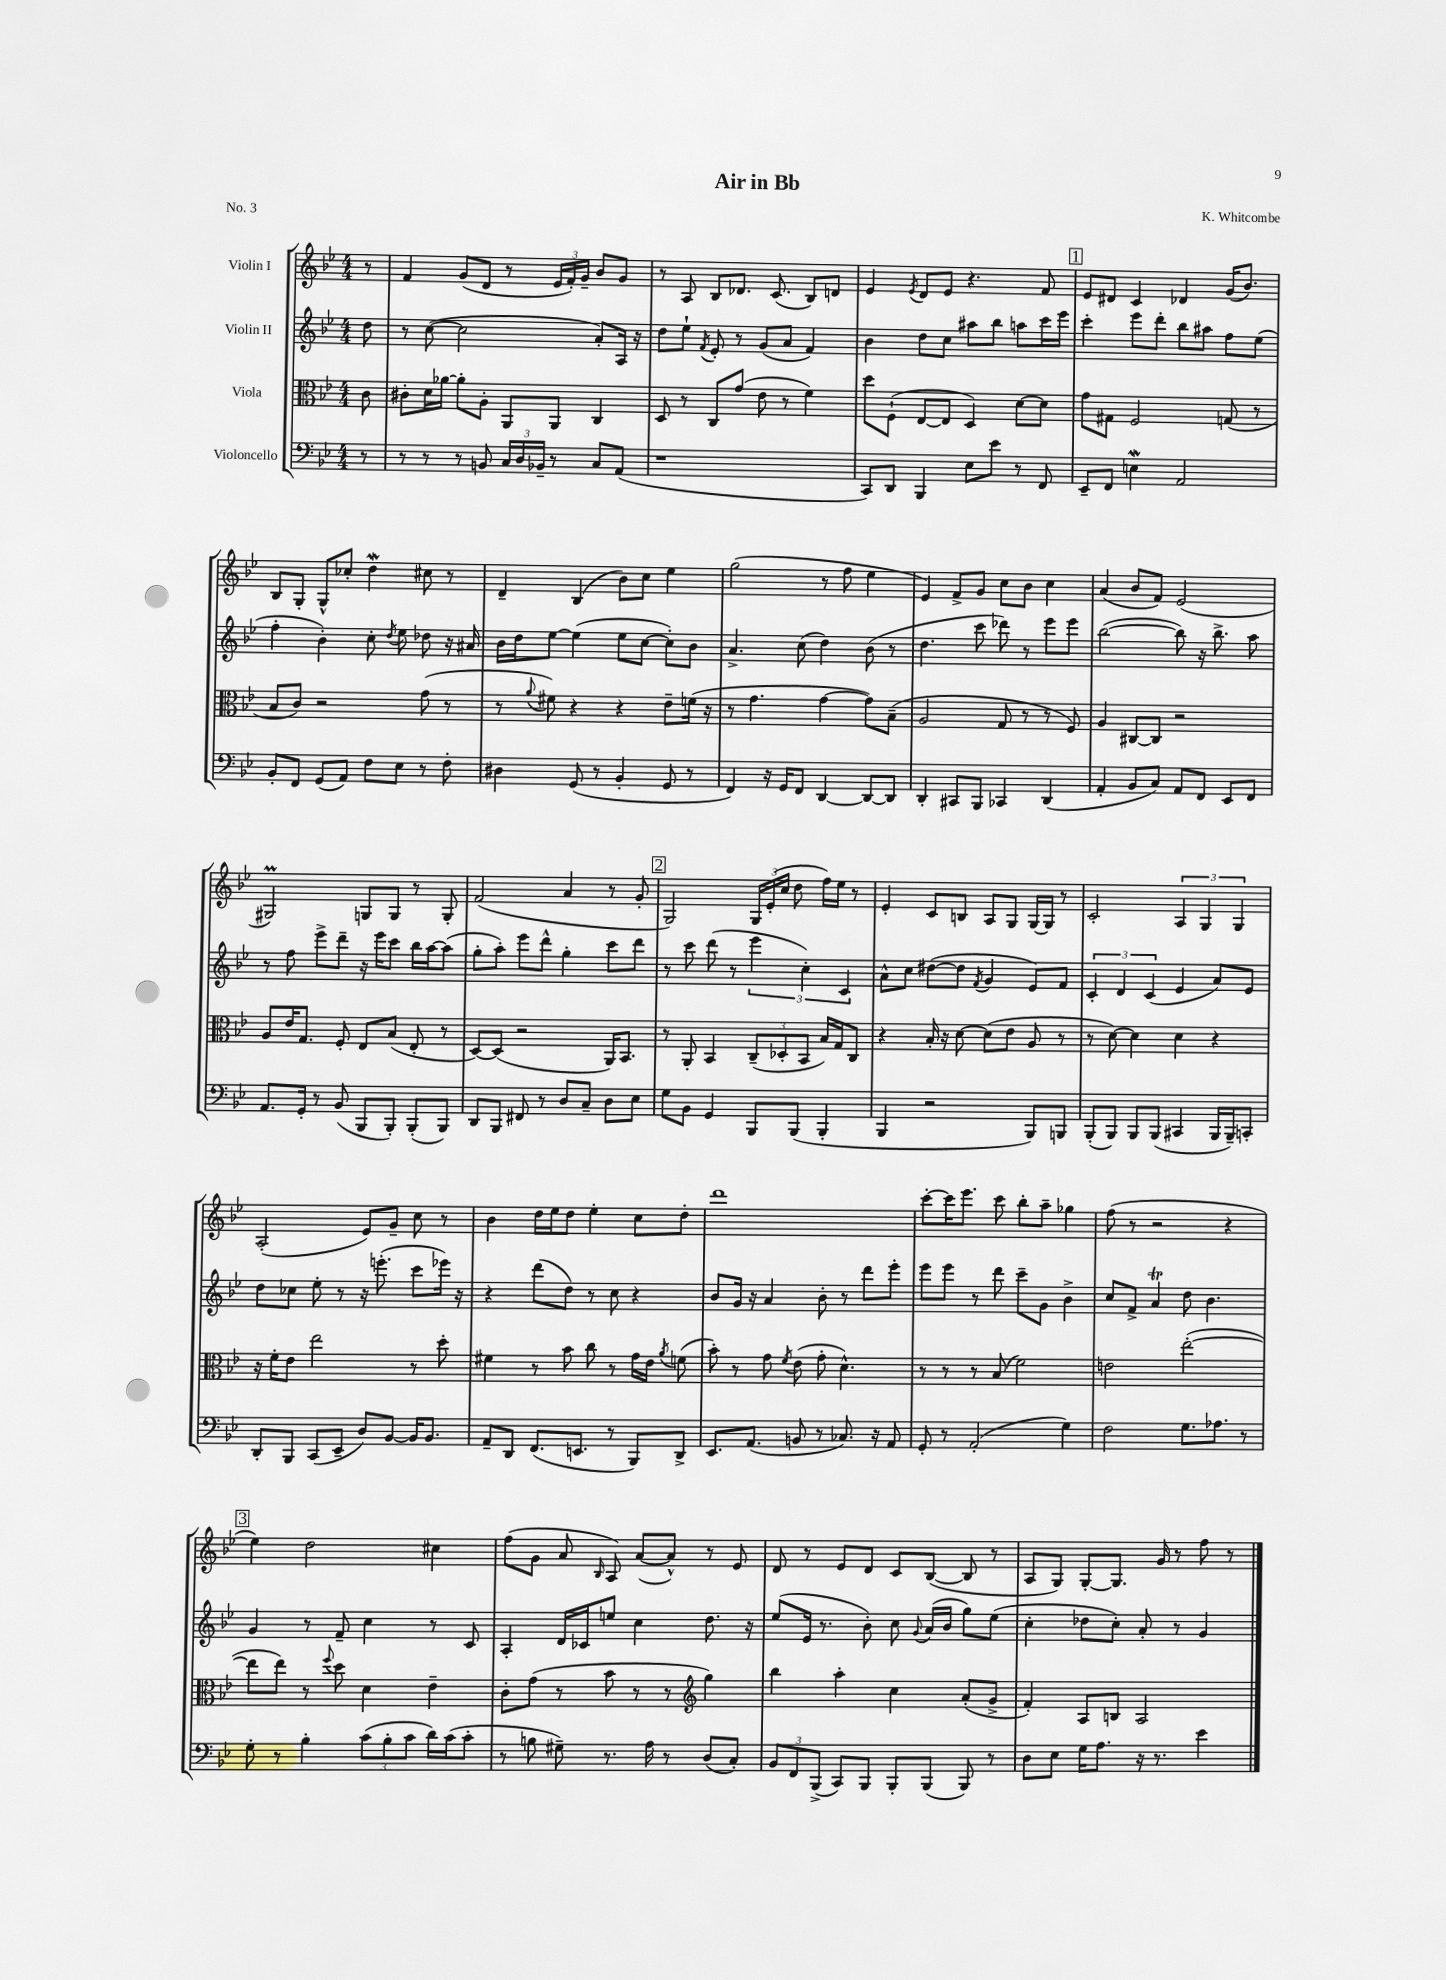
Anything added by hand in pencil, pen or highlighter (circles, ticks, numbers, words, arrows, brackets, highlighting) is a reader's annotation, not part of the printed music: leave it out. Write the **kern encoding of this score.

**kern	**kern	**kern	**kern
*part4	*part3	*part2	*part1
*staff4	*staff3	*staff2	*staff1
*I"Violoncello	*I"Viola	*I"Violin II	*I"Violin I
*clefF4	*clefC3	*clefG2	*clefG2
*k[b-e-]	*k[b-e-]	*k[b-e-]	*k[b-e-]
*M4/4	*M4/4	*M4/4	*M4/4
=	=	=	=
8r	8c\	8dd\	8r
=1	=1	=1	=1
8r	8c#X'\L	8r	4f/
8r	16d\L	([8cc\	.
.	[16a-X\JJ	.	.
8r	8a-'\L]	2cc\]	(8g/L
8BBn/	8A'\J	.	8d/J
24C/LL	8AA/L	.	8r
24D/	.	.	.
24BB-X~/JJ	.	.	.
8r	8AA/J	.	24e-/LL
.	.	.	24f'/)
.	.	.	24g~/JJ
8C/L	4C/	8a'/L)	8b-/L
(8AA/J	.	16A/Jk	8g/J
.	.	16r	.
=2	=2	=2	=2
1r	8D/	8dd\L	8r
.	8r	8ee-`\J	8A/
.	.	8qf/	.
.	8C/L	8e-'/	8B-/L
.	(8g/J	8r	8.d-X/J
.	8e-\	(8g/L	.
.	.	.	(8.c/
.	8r	8a/J	.
.	4f\)	4f/)	8B-/L)
.	.	.	8dn/J
=3	=3	=3	=3
8CC/L)	8dd\L	4b-\	4e-/
8DD/J	(8F`\J	.	.
.	.	.	8qe-/
4BBB-/	[8E-/L	8dd\L	8d/L
.	8E-/J]	8cc\J	8e-/J
8E-\L	4D/)	8aa#X\L	4.r
8e-\J	.	8bb-\J	.
8r	[8d\L	8aan\L	.
8FF/	8d\J]	16ccc\L	8f/
.	.	16eee-\JJ	.
!!LO:REH:place=s1:t=1
=4	=4	=4	=4
8EE-~/L	8g\L	4ccc'\	8e-/L
8FF/J	8G#X\J	.	8d#X/J
4EnW\	2F/	8eee-\L	4c/
.	.	8ddd'\J	.
2AA/	.	8bb-\L	4d-X/
.	.	8aa#X\J	.
.	(8Gn/	8ff\L	(16g/KL
.	.	.	8.b-/J)
.	8r	(8ee-\J	.
!!LO:LB:g=z
=5	=5	=5	=5
8BB-'/L	8B-/L	4ff'\	8B-/L
8FF/J	8c/J)	.	8G'/J
(8GG/L	2r	4b-'\)	8G^^/L
8AA/J)	.	.	8cc-X'/J
8F\L	.	8cc'\	4ddW\
.	.	8qdd/	.
8E-\J	.	8ee-\	.
8r	(8g\	8dd-X\	8cc#X\
8F'\	8r	16r	8r
.	.	16a#X/	.
=6	=6	=6	=6
4D#X\	8r	16b-\LL	4d~/
.	.	16dd\J	.
.	8qqa/	.	.
.	8f#X\)	[8ee-\J	.
(8GG/	4r	(4ee-\]	(4B-/
8r	.	.	.
4BB-'/	4r	8ee-\L	8b-\L)
.	.	[8cc\J	8cc\J
8GG/	8e-~\L	8cc'\L])	4ee-\
8r	(16fn\Jk	8b-\J	.
.	16r	.	.
=7	=7	=7	=7
4FF/)	8r	4.a^/	(2gg\
.	4.g\	.	.
16r	.	.	.
16GG/KL	.	.	.
8FF/J	.	(8cc\	.
[4DD/	[4g\	4dd\)	8r
.	.	.	8ff\
8DD/L_	8g\L])	(8b-\	4ee-\
8DD/J]	(8B-~\J	8r	.
=8	=8	=8	=8
4DD'/	2A/	4.dd\	4e-/)
8CC#X/L	.	.	8f^/L
8BBB-/J	.	8ccc\	8g/J
4CC-X/	8G/	8ddd-X\)	8cc\L
.	8r	8r	8b-\J
(4DD/	8r	8eee-\L	4cc\
.	8F/)	8eee-\J	.
=9	=9	=9	=9
4AA'/	4A/	([2bb-\	(4a/
8BB-/L	[8C#X/L	.	8b-/L
8C/J)	8C#/J]	.	8f/J)
8AA/L	2r	8bb-\])	(2e-/
8FF/J	.	16r	.
.	.	8.bb-^\	.
8EE-/L	.	.	.
8FF/J	.	8aa\	.
!!LO:LB:g=z
=10	=10	=10	=10
8.AA/L	8A/L	8r	2G#Xm/)
.	16e-/K	8ff\	.
16GG'/Jk	8.G/J	.	.
8r	.	8eee-^\L	.
(8BB-/	8F'/	8ddd~\J	.
8BBB-/L	8E-/L	16r	8Gn/L
.	.	16eee-\KL	.
8BBB-'/J)	(8B-/J	8ccc\J	8G/J
(8BBB-'/L	8E-'/	16bb-\LL	8r
.	.	[16aa\J	.
8BBB-/J)	8r	(8aa\J]	8G'/
=11	=11	=11	=11
8DD/L	[8D/L)	8gg'\L	(2f/
8BBB-/J	(8D/J]	8aa'\J)	.
8FF#X/	2r	8eee-\L	.
8r	.	8ddd^^\J	.
8D/L	.	4gg'\	4a/
8C~/J	.	.	.
8D\L	16AA/KL)	8ccc\L	8r
.	8.BB-/J	.	.
8E-\J	.	8ddd\J	8g'/
!!LO:REH:place=s1:t=2
=12	=12	=12	=12
8G\L	8r	8r	2G/)
8BB-\J	8AA'/	8ccc\	.
4GG/	4BB-/	(8ddd\	.
.	.	8r	.
8BBB-/L	(12C~/L	6eee-\	24G/LL
.	.	.	(24e-'/
.	12D-X'/	.	24cc/JJ
(8BBB-/J	.	.	8dd\
.	12BB-/J	6cc'\)	.
4BBB-'/	16B-/LL)	.	16ff\LL)
.	16G/J	.	16ee-\JJ
.	.	6c/	.
.	8C/J	.	8r
=13	=13	=13	=13
4BBB-/	4r	8a^^\L	4e-'/
.	.	8cc\J	.
2r	16B-'/	([8dd#X\L	8c/L
.	16r	.	.
.	[8d\	8dd#\J]	8Bn/J
.	.	8qf/	.
.	(8d\L]	4g/	8A/L
.	8e-\J	.	8G/J
8BBB-/L)	8A/	8e-/L)	[16G/LL
.	.	.	16G/JJ]
8BBBn/J	8r	8f/J	8r
=14	=14	=14	=14
(8BBB-'/L	8r	6c'/	2c'/
8BBB-/J)	[8d\)	.	.
.	.	6d/	.
8BBB-/L	4d\]	.	.
.	.	(6c/	.
(8BBB-/J	.	.	.
4CC#X/	4d\	4e-/	6A/
.	.	.	6G/
16BBB-/LL	4r	8a/L)	.
16BBB-~/J)	.	.	.
.	.	.	6G/
8CCn'/J	.	8e-/J	.
!!LO:LB:g=z
=15	=15	=15	=15
8DD'/L	16r	8dd\L	(2A'/
.	16f'\KL	.	.
8BBB-/J	8e-\J	8cc-X\J	.
(8CC/L	2ee-\	8ee-'\	.
8EE-~/J	.	8r	.
8D/L)	.	16r	8e-/L)
.	.	(8.eeen'\	.
[8BB-/J	.	.	8g~/J
16BB-/KL]	8r	8ccc\L	8cc\
8.BB-/J	.	.	.
.	8dd'\	16eee-X\Jk)	8r
.	.	16r	.
=16	=16	=16	=16
8AA~/L	4f#X\	4r	4b-\
8DD/J	.	.	.
(8.FF/L	8r	(8ddd\L	16dd\LL
.	.	.	16ee-\J
.	8b-\	8dd\J)	8dd\J
8.EEn/J	.	.	.
.	8cc\	8r	4ee-'\
8r	8r	8cc\	.
8BBB-/L)	16g\LL	4r	8cc\L
.	16e-\JJ	.	.
.	8qa/	.	.
8DD^/J	(8fn\	.	8dd'\J
=17	=17	=17	=17
8.EE-/L	8b-'\)	8b-/L	1ddd
.	8r	16g/Jk	.
(8.AA/J	.	16r	.
.	8g\	4a/	.
.	8qf/	.	.
8BBn/	(8e-\	.	.
8r	8g'\	8b-'\	.
8.C-X/)	4.d^^\)	8r	.
.	.	8ddd\L	.
16r	.	.	.
8AA/	.	8eee-'\J	.
=18	=18	=18	=18
8GG'/	8r	8eee-\L	[8ccc'\L
8r	8r	8eee-\J	16ccc\K]
.	.	.	8.eee-\J
(2AA'/	8r	8r	.
.	(8B-/	8ddd\	8ccc\
.	2f\)	8ccc~\L	8bb-'\L
.	.	8g\J	8aa~\J
4G\)	.	4b-^\	4gg-X\
=19	=19	=19	=19
2F\	2en\	8cc/L	(8ff\
.	.	8f^/J	8r
.	.	4at/	2r
8.G\L	([2ee-'\	8dd\	.
.	.	4.b-\	.
8.A-X\J	.	.	.
.	.	.	4r
8r	.	.	.
!!LO:LB:g=z
!!LO:REH:place=s1:t=3
=20	=20	=20	=20
8G'\	8ee-\L]	4g/	4ee-\)
8r	8ee-\J)	.	.
4B-'\	8r	8r	2dd\
.	8qqff/	.	.
.	8dd\	8f~/	.
(12c\L	4d\	4cc\	.
12B-'\	.	.	.
12c\J	.	.	.
16d\LL)	4e-~\	8r	4cc#X\
(16c\J	.	.	.
8c'\J	.	8c/	.
=21	=21	=21	=21
8r	8c'\L	4A'/	(8ff\L
8Bn\	(8g\J	.	8g\J
8G#X~\)	8r	16d/LL	8a/
.	.	16c-X/J	.
.	.	.	16qqB-/
8.r	8b-\	8een/J	8A/)
.	8r	4cc\	([8a/L
16A\	.	.	.
8r	8r	.	8a^^/J])
*	*clefG2	*	*
(8D/L	4gg\)	8.dd\	8r
8C'/J)	.	.	8e-/
.	.	16r	.
=22	=22	=22	=22
12BB-/L	4bb-\	(8ee-/L	8d/
12FF/	.	.	.
.	.	16e-/Jk	8r
(12BBB-^/J	.	.	.
.	.	8.r	.
8CC/L)	4aa'\	.	8e-/L
8BBB-/J	.	8b-'\)	8d/J
8BBB-'/L	4cc\	8cc\	8c/L
.	.	8qqg/	.
(8BBB-/J	.	(16a/LL	([8B-/J
.	.	16b-/JJ	.
8BBB-/)	(8a'/L	8gg\L)	8B-/]
8r	8g^/J	(8ee-\J	8r
=23	=23	=23	=23
8D\L	4f'/)	4cc'\	8A/L
8E-\J	.	.	8G/J)
16G\KL	8A/L	8dd-X\L	[8G'/L
8.A\J	.	.	.
.	8Bn/J	8cc'\J)	8.G/J]
16r	2A/	8a'/	.
8.r	.	.	16g/
.	.	8r	8r
4e-\	.	4g/	8ff\
.	.	.	8r
==	==	==	==
*-	*-	*-	*-
